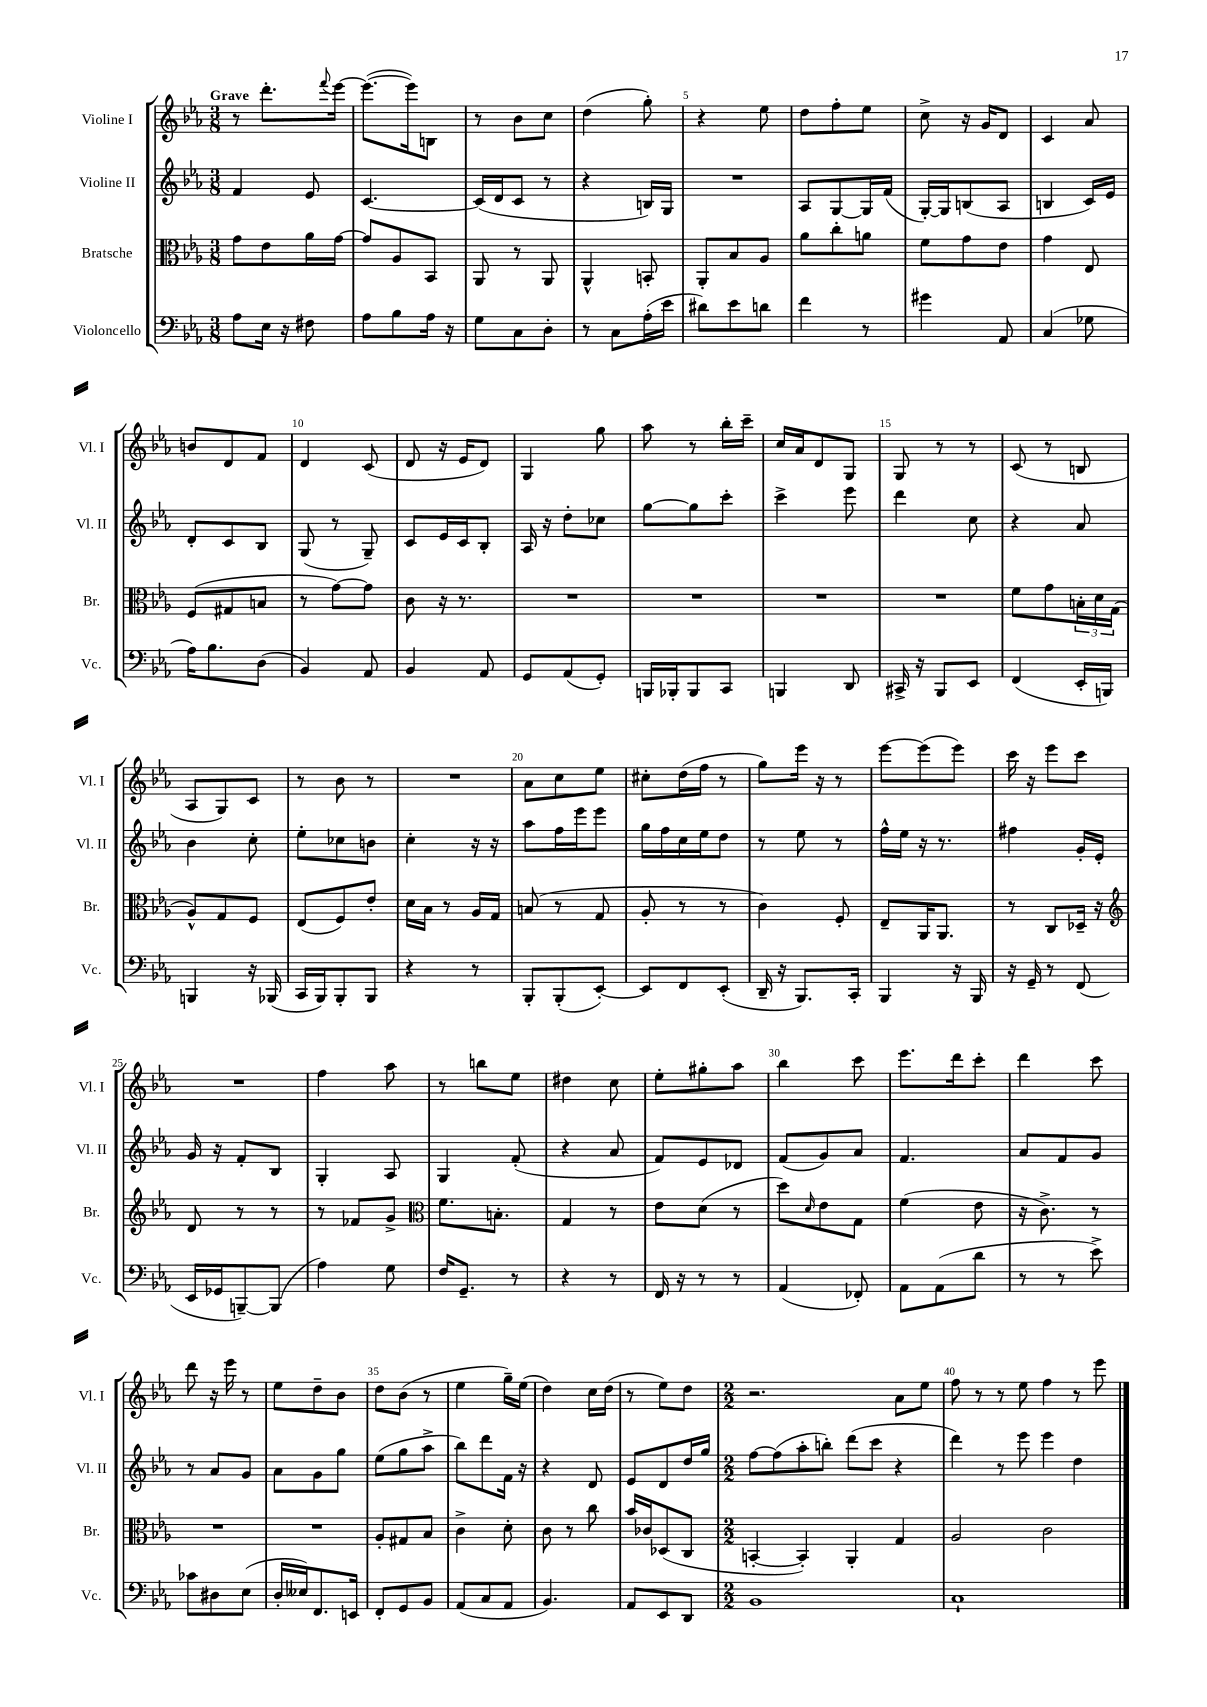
<<
\new StaffGroup <<
\new Staff = "s0" \with { instrumentName = "Violine I" shortInstrumentName = "Vl. I" } {
    \clef treble \key ees \major \numericTimeSignature \time 3/8 \tempo "Grave"
    r8 d'''8.-. \appoggiatura { f'''8 } ees'''16~ |
    ees'''8.~( ees'''16) b8 |
    r8 bes'8 c''8 |
    d''4( g''8-.) |
    r4 ees''8 |
    d''8 f''8-. ees''8 |
    c''8-> r16 g'16 d'8 |
    c'4 aes'8 |
    b'8 d'8 f'8 |
    d'4 c'8( |
    d'8 r16 ees'16 d'8) |
    g4 g''8 |
    aes''8 r8 bes''16-. c'''16-- |
    c''16 aes'16 d'8 g8 |
    g8 r8 r8 |
    c'8( r8 b8 |
    aes8 g8) c'8 |
    r8 bes'8 r8 |
    R4. |
    aes'8 c''8 ees''8 |
    cis''8-. d''16( f''16 r8 |
    g''8) ees'''16 r16 r8 |
    ees'''8~ ees'''8( ees'''8) |
    c'''16 r16 ees'''8 c'''8 |
    R4. |
    f''4 aes''8 |
    r8 b''8 ees''8 |
    dis''4 c''8 |
    ees''8-. gis''8-. aes''8 |
    bes''4 c'''8 |
    ees'''8. d'''16 c'''8-. |
    d'''4 c'''8 |
    d'''8 r16 ees'''16 r8 |
    ees''8 d''8-- bes'8 |
    d''8 bes'8( r8 |
    ees''4 g''16--) ees''16( |
    d''4) c''16 d''16( |
    r8 ees''8) d''8 |
    \numericTimeSignature \time 2/2 r2. aes'8 ees''8 |
    f''8 r8 r8 ees''8 f''4 r8 ees'''8 \bar "|." |
}
\new Staff = "s1" \with { instrumentName = "Violine II" shortInstrumentName = "Vl. II" } {
    \clef treble \key ees \major \numericTimeSignature \time 3/8
    f'4 ees'8 |
    c'4.~ |
    c'16( d'16 c'8 r8 |
    r4 b16) g16 |
    R4. |
    aes8 g8~ g16 f'16( |
    g16~-.) g16 b8( aes8 |
    b4 c'16) ees'16 |
    d'8-. c'8 bes8 |
    g8( r8 g8--) |
    c'8 ees'16 c'16 bes8-. |
    aes16 r16 d''8-. ces''8 |
    g''8~ g''8 c'''8-. |
    c'''4-> ees'''8 |
    d'''4 c''8 |
    r4 aes'8 |
    bes'4 c''8-. |
    ees''8-. ces''8 b'8 |
    c''4-. r16 r16 |
    aes''8 f''16 ees'''16 ees'''8 |
    g''16 f''16 c''16 ees''16 d''8 |
    r8 ees''8 r8 |
    f''16-^ ees''16 r16 r8. |
    fis''4 g'16-. ees'16-. |
    g'16 r16 f'8-. bes8 |
    g4-. aes8 |
    g4 f'8-.( |
    r4 aes'8 |
    f'8) ees'8 des'8 |
    f'8( g'8) aes'8 |
    f'4. |
    aes'8 f'8 g'8 |
    r8 aes'8 g'8 |
    aes'8 g'8 g''8 |
    ees''8( g''8 aes''8-> |
    bes''8) d'''8 f'16 r16 |
    r4 d'8 |
    ees'8 d'8 d''16 g''16 |
    \numericTimeSignature \time 2/2 f''8~ f''8( aes''8-. b''8-.) d'''8( c'''8 r4 |
    d'''4) r8 ees'''8 ees'''4 d''4 \bar "|." |
}
\new Staff = "s2" \with { instrumentName = "Bratsche" shortInstrumentName = "Br." } {
    \clef alto \key ees \major \numericTimeSignature \time 3/8
    g'8 ees'8 aes'16 g'16~ |
    g'8 aes8 bes,8 |
    aes,8 r8 aes,8 |
    aes,4-^ b,8-. |
    aes,8-. bes8 aes8 |
    aes'8 c''8-. a'8 |
    f'8 g'8 ees'8 |
    g'4 ees8 |
    f8( gis8 b8 |
    r8 g'8~) g'8 |
    c'8 r16 r8. |
    R4. |
    R4. |
    R4. |
    R4. |
    f'8 g'8 \tuplet 3/2 { b16-. d'16 g16( } |
    aes8-^) g8 f8 |
    ees8( f8) ees'8-. |
    d'16 bes16 r8 aes16 g16 |
    b8( r8 g8 |
    aes8-. r8 r8 |
    c'4) f8-. |
    ees8-- aes,16 aes,8. |
    r8 c8 des16-- r16 |
    \clef treble d'8 r8 r8 |
    r8 fes'8 g'8-> |
    \clef alto f'8. b8.-. |
    g4 r8 |
    ees'8 d'8( r8 |
    d''8) \grace { d'16 } ees'8 g8 |
    f'4( ees'8 |
    r16 c'8.->) r8 |
    R4. |
    R4. |
    aes8-. gis8 bes8 |
    c'4-> d'8-. |
    c'8 r8 c''8 |
    bes'16 ces'16 des8( c8 |
    \numericTimeSignature \time 2/2 b,4~-. b,4-.) aes,4-. g4 |
    aes2 c'2 \bar "|." |
}
\new Staff = "s3" \with { instrumentName = "Violoncello" shortInstrumentName = "Vc." } {
    \clef bass \key ees \major \numericTimeSignature \time 3/8
    aes8 ees16 r16 fis8 |
    aes8 bes8 aes16 r16 |
    g8 c8 d8-. |
    r8 c8 aes16-.( ees'16 |
    dis'8) ees'8 d'8 |
    f'4 r8 |
    gis'4 aes,8 |
    c4( ges8 |
    aes16) bes8. d8( |
    bes,4) aes,8 |
    bes,4 aes,8 |
    g,8 aes,8( g,8-.) |
    b,,16 bes,,16-. bes,,8 c,8 |
    b,,4 d,8 |
    cis,16-> r16 bes,,8 ees,8 |
    f,4( ees,16-. b,,16) |
    b,,4 r16 bes,,16( |
    c,16 bes,,16) bes,,8-. bes,,8 |
    r4 r8 |
    bes,,8-. bes,,8-.( ees,8~-.) |
    ees,8 f,8 ees,8-.( |
    d,16-- r16 bes,,8.) c,16-. |
    bes,,4 r16 bes,,16 |
    r16 g,16-- r8 f,8( |
    ees,16 ges,16 b,,8~--) b,,8( |
    aes4) g8 |
    f16 g,8.-- r8 |
    r4 r8 |
    f,16 r16 r8 r8 |
    aes,4( fes,8-.) |
    aes,8 aes,8( d'8 |
    r8 r8 ees'8->) |
    ces'8 dis8 ees8( |
    d16-. eeses16) f,8. e,16 |
    f,8-. g,8 bes,8 |
    aes,8( c8 aes,8 |
    bes,4.) |
    aes,8 ees,8 d,8 |
    \numericTimeSignature \time 2/2 bes,1 |
    c1-! \bar "|." |
}
>>
>>
\layout { \context { \Score \override BarNumber.break-visibility = ##(#f #t #t) barNumberVisibility = #(every-nth-bar-number-visible 5) } }
